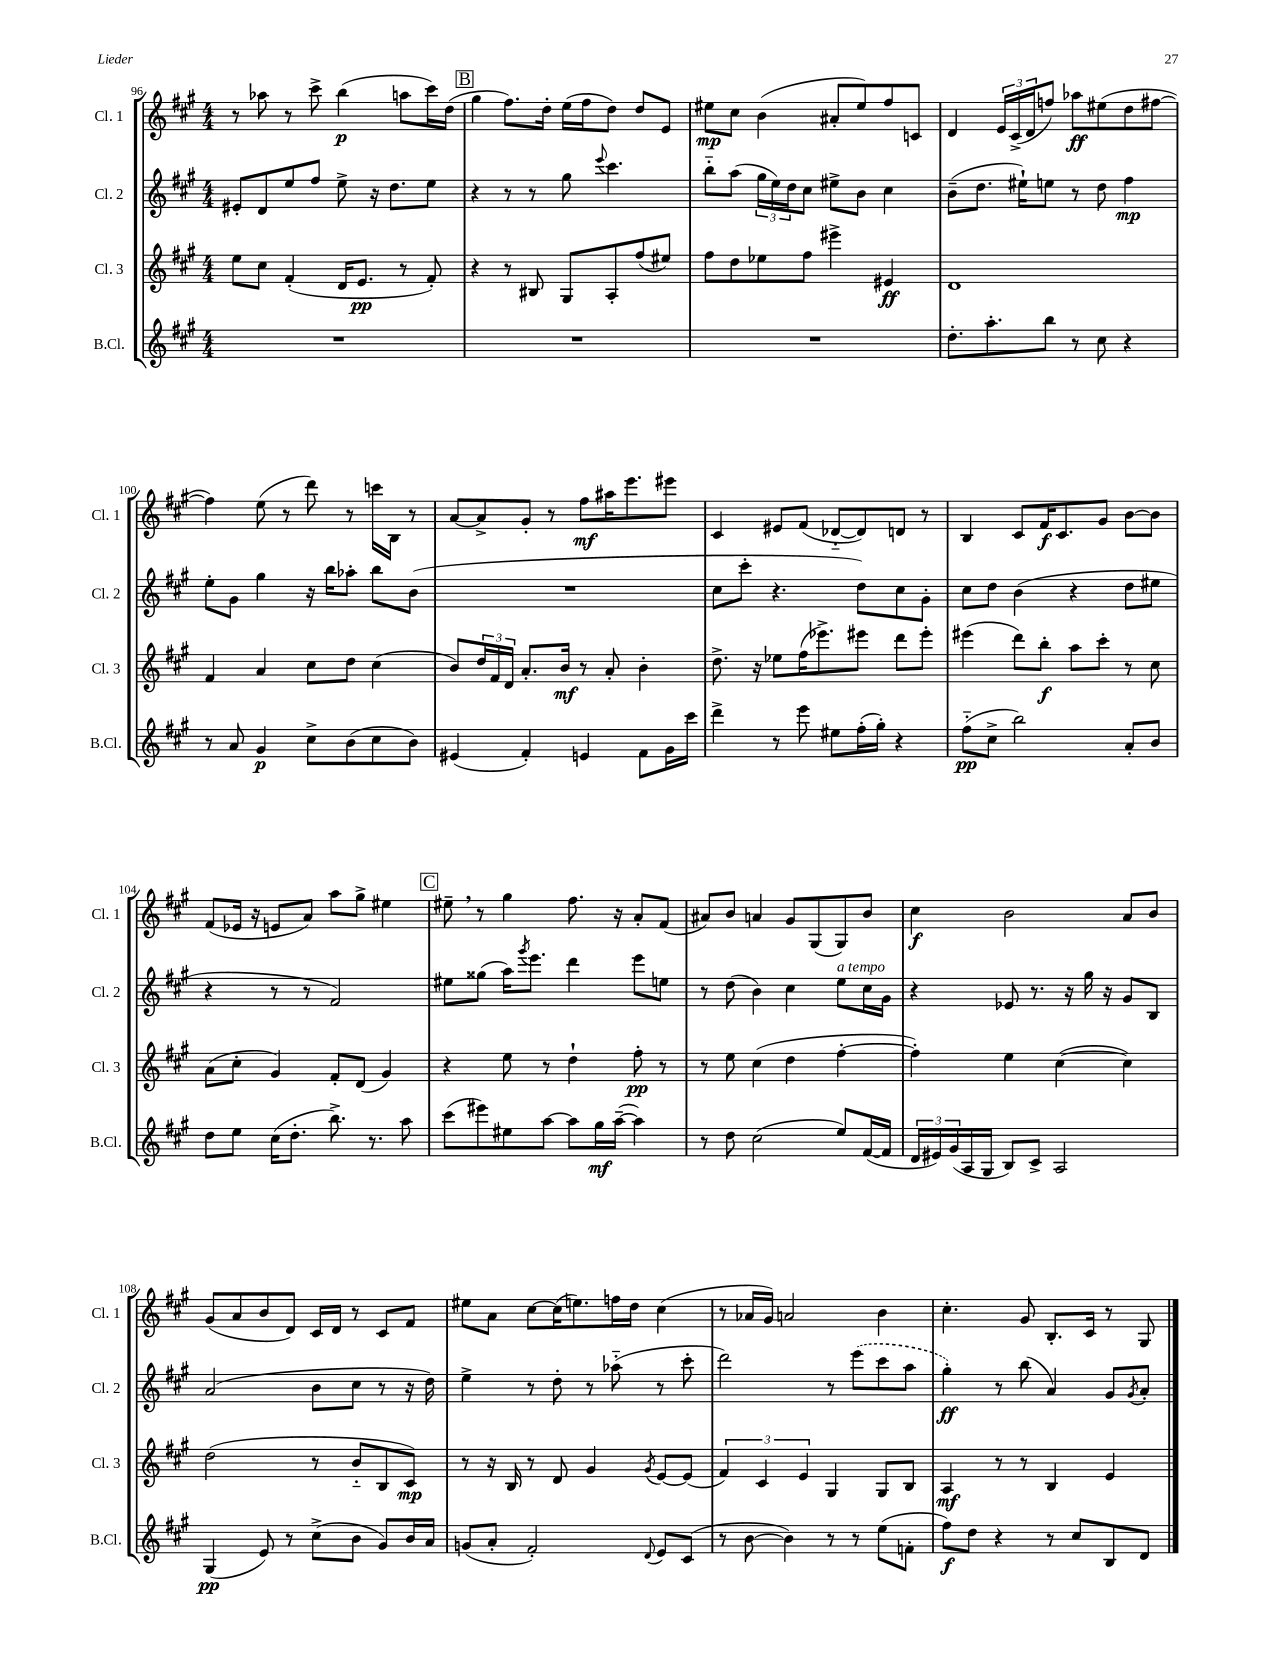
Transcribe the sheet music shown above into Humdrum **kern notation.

**kern	**kern	**kern	**kern
*staff4	*staff3	*staff2	*staff1
*clefG2	*clefG2	*clefG2	*clefG2
*k[f#c#g#]	*k[f#c#g#]	*k[f#c#g#]	*k[f#c#g#]
*M4/4	*M4/4	*M4/4	*M4/4
1r	8ee\L	8e#'/L	8r
.	8cc#\J	8d/	8aa-\
.	(4f#'/	8ee/	8r
.	.	8ff#/J	8ccc#^\
.	16d/LK	8ee^\	(4bb\
.	8.e/J	.	.
.	.	16r	.
.	.	8.dd\L	.
.	8r	.	8aa\L
.	8f#'/)	8ee\J	16ccc#\L)
.	.	.	(16dd\JJ
=	=	=	=
1r	4r	4r	4gg#\
.	8r	8r	8.ff#\L)
.	8B#/	8r	.
.	.	.	16dd'\Jk
.	8G#/L	8gg#\	(16ee\LL
.	.	.	16ff#\J
.	.	8qqeee/	.
.	8A'/	4.ccc#\	8dd\J)
.	(8ff#/	.	8dd/L
.	8ee#/J)	.	8e/J
=	=	=	=
1r	8ff#\L	8bb'~\L	8ee#\L
.	8dd\	(8aa\J	8cc#\J
.	8ee-\	24gg#\LL	(4b\
.	.	24ee\)	.
.	.	24dd\J	.
.	8ff#\J	8cc#\J	.
.	4eee#^\	8ee#^\L	8a#'/L
.	.	8b\J	8ee#/)
.	4e#/	4cc#\	8ff#/
.	.	.	8c/J
=	=	=	=
8.dd'\L	1d	(8b~\L	4d/
.	.	8.dd\J	.
8.aa'\	.	.	.
.	.	.	24e/LL
.	.	.	(24c#^/
.	.	16ee#`\LK)	.
.	.	.	24d/J
8bb\J	.	8ee\J	8ff/J)
8r	.	8r	8aa-\L
8cc#\	.	8dd\	(8ee#\
4r	.	4ff#\	8dd\
.	.	.	[8ff#\J
=	=	=	=
8r	4f#/	8ee'\L	4ff#\])
8a/	.	8g#\J	.
4g#/	4a/	4gg#\	(8ee\
.	.	.	8r
8cc#^\L	8cc#\L	16r	8ddd\)
.	.	16bb\LK	.
(8b\	8dd\J	8aa-'\J	8r
8cc#\	(4cc#\	8bb\L	16ccc\LL
.	.	.	16B\JJ
8b\J)	.	(8b\J	8r
=	=	=	=
(4e#/	8b/L)	1r	[8a/L
.	24dd/L	.	8a^/]
.	24f#/	.	.
.	24d/JJ	.	.
4f#'/)	8.a'/L	.	8g#'/J
.	.	.	8r
.	16b/Jk	.	.
4e/	8r	.	8ff#\L
.	8a'/	.	16aa#\K
.	.	.	8.eee\
8f#\L	4b'\	.	.
16g#\L	.	.	8eee#\J
16ccc#\JJ	.	.	.
=	=	=	=
4ddd^\	8.dd^\	8cc#\L	4c#/
.	.	8ccc#'\J	.
.	16r	.	.
8r	8ee-\L	4.r	8e#/L
8eee\	(16ff#\K	.	(8f#/J
.	8.eee-^\)	.	.
8ee#\L	.	.	[8d-'~/L
(16ff#'\L	8eee#\J	8dd\L)	8d-/])
16gg#'\JJ)	.	.	.
4r	8ddd\L	8cc#\	8d/J
.	8eee#'\J	8g#'\J	8r
=	=	=	=
(8ff#'~\L	(4eee#\	8cc#\L	4B/
8cc#^\J	.	8dd\J	.
2bb\)	8ddd\L)	(4b\	8c#/L
.	8bb'\J	.	16f#/K
.	.	.	8.c#/
.	8aa\L	4r	.
.	8ccc#'\J	.	8g#/J
8a'/L	8r	8dd\L	[8b\L
8b/J	8cc#\	8ee#\J	8b\]J
=	=	=	=
8dd\L	(8a\L	4r	(8f#/L
8ee\J	8cc#'\J	.	16e-/Jk
.	.	.	16r
(16cc#\LK	4g#/)	8r	8e/L
8.dd'\J	.	.	.
.	.	8r	8a/J)
8.bb^\)	8f#'/L	2f#/)	8aa\L
.	(8d/J	.	8gg#^\J
8.r	.	.	.
.	4g#/)	.	4ee#\
8aa\	.	.	.
=	=	=	=
(8ccc#\L	4r	8ee#\L	8ee#~\
8eee#\)	.	(8gg##\J	8r
8ee#\	8ee\	16aa\LK)	4gg#\
.	.	8qggg#/	.
.	.	8.eee\J	.
[8aa\J	8r	.	.
8aa\]L	4dd`\	4ddd\	8.ff#\
16gg#\L	.	.	.
([16aa~\JJ	.	.	16r
4aa\])	8ff#'\	8eee\L	8a'/L
.	8r	8ee\J	(8f#/J
=	=	=	=
8r	8r	8r	8a#/L)
8dd\	8ee\	(8dd\	8b/J
(2cc#\	(4cc#\	4b\)	4a/
.	4dd\	4cc#\	8g#/L
.	.	.	(8G#/
8ee/L)	[4ff#'\	8ee\L	8G#/)
([16f#/L	.	16cc#\L	8b/J
16f#/]JJ	.	16g#\JJ	.
=	=	=	=
24d/LL	4ff#'\])	4r	4cc#\
24e#/)	.	.	.
(24g#/	.	.	.
16A/	.	.	.
16G#/JJ	.	.	.
8B/L)	4ee\	8e-/	2b\
8c#^/J	.	8.r	.
2A/	([4cc#\	.	.
.	.	16r	.
.	.	16gg#\	.
.	.	16r	.
.	4cc#\])	8g#/L	8a/L
.	.	8B/J	8b/J
=	=	=	=
(4G#/	(2dd\	(2a/	(8g#/L
.	.	.	8a/
8e/)	.	.	8b/
8r	.	.	8d/J)
(8cc#^\L	8r	8b\L	16c#/LL
.	.	.	16d/JJ
8b\J	8b'~/L	8cc#\J	8r
8g#/L)	8B/	8r	8c#/L
16b/L	8c#/J)	16r	8f#/J
16a/JJ	.	16dd\)	.
=	=	=	=
(8g/L	8r	4ee^\	8ee#\L
8a'/J	16r	.	8a\J
.	16B/	.	.
2f#'/)	8r	8r	[8cc#\L
.	8d/	8dd'\	(16cc#\]K
.	.	.	8.ee\)
.	4g#/	8r	.
.	.	(8aa-'~\	16ff\L
.	.	.	16dd\JJ
8qqd/	8qg#/	.	.
8e/L	[8e/L	8r	(4cc#\
(8c#/J	(8e/]J	8ccc#'\	.
=	=	=	=
8r	6f#/)	2ddd\)	8r
[8b\	.	.	16a-/LL
.	6c#/	.	.
.	.	.	16g#/JJ)
4b\])	.	.	2a/
.	6e/	.	.
8r	4G#/	8r	.
8r	.	(8eee\L	.
(8ee\L	8G#/L	8ccc#\	4b\
8f'\J	8B/J	8aa\J	.
=	=	=	=
8ff#\L)	4A/	4gg#'\)	4.cc#'\
8dd\J	.	.	.
4r	8r	8r	.
.	8r	(8bb\	8g#/
8r	4B/	4a/)	8.B'/L
8cc#/L	.	.	.
.	.	.	16c#/Jk
8B/	4e/	8g#/L	8r
.	.	8qg#/	.
8d/J	.	8a'/J	8G#/
==	==	==	==
*-	*-	*-	*-
